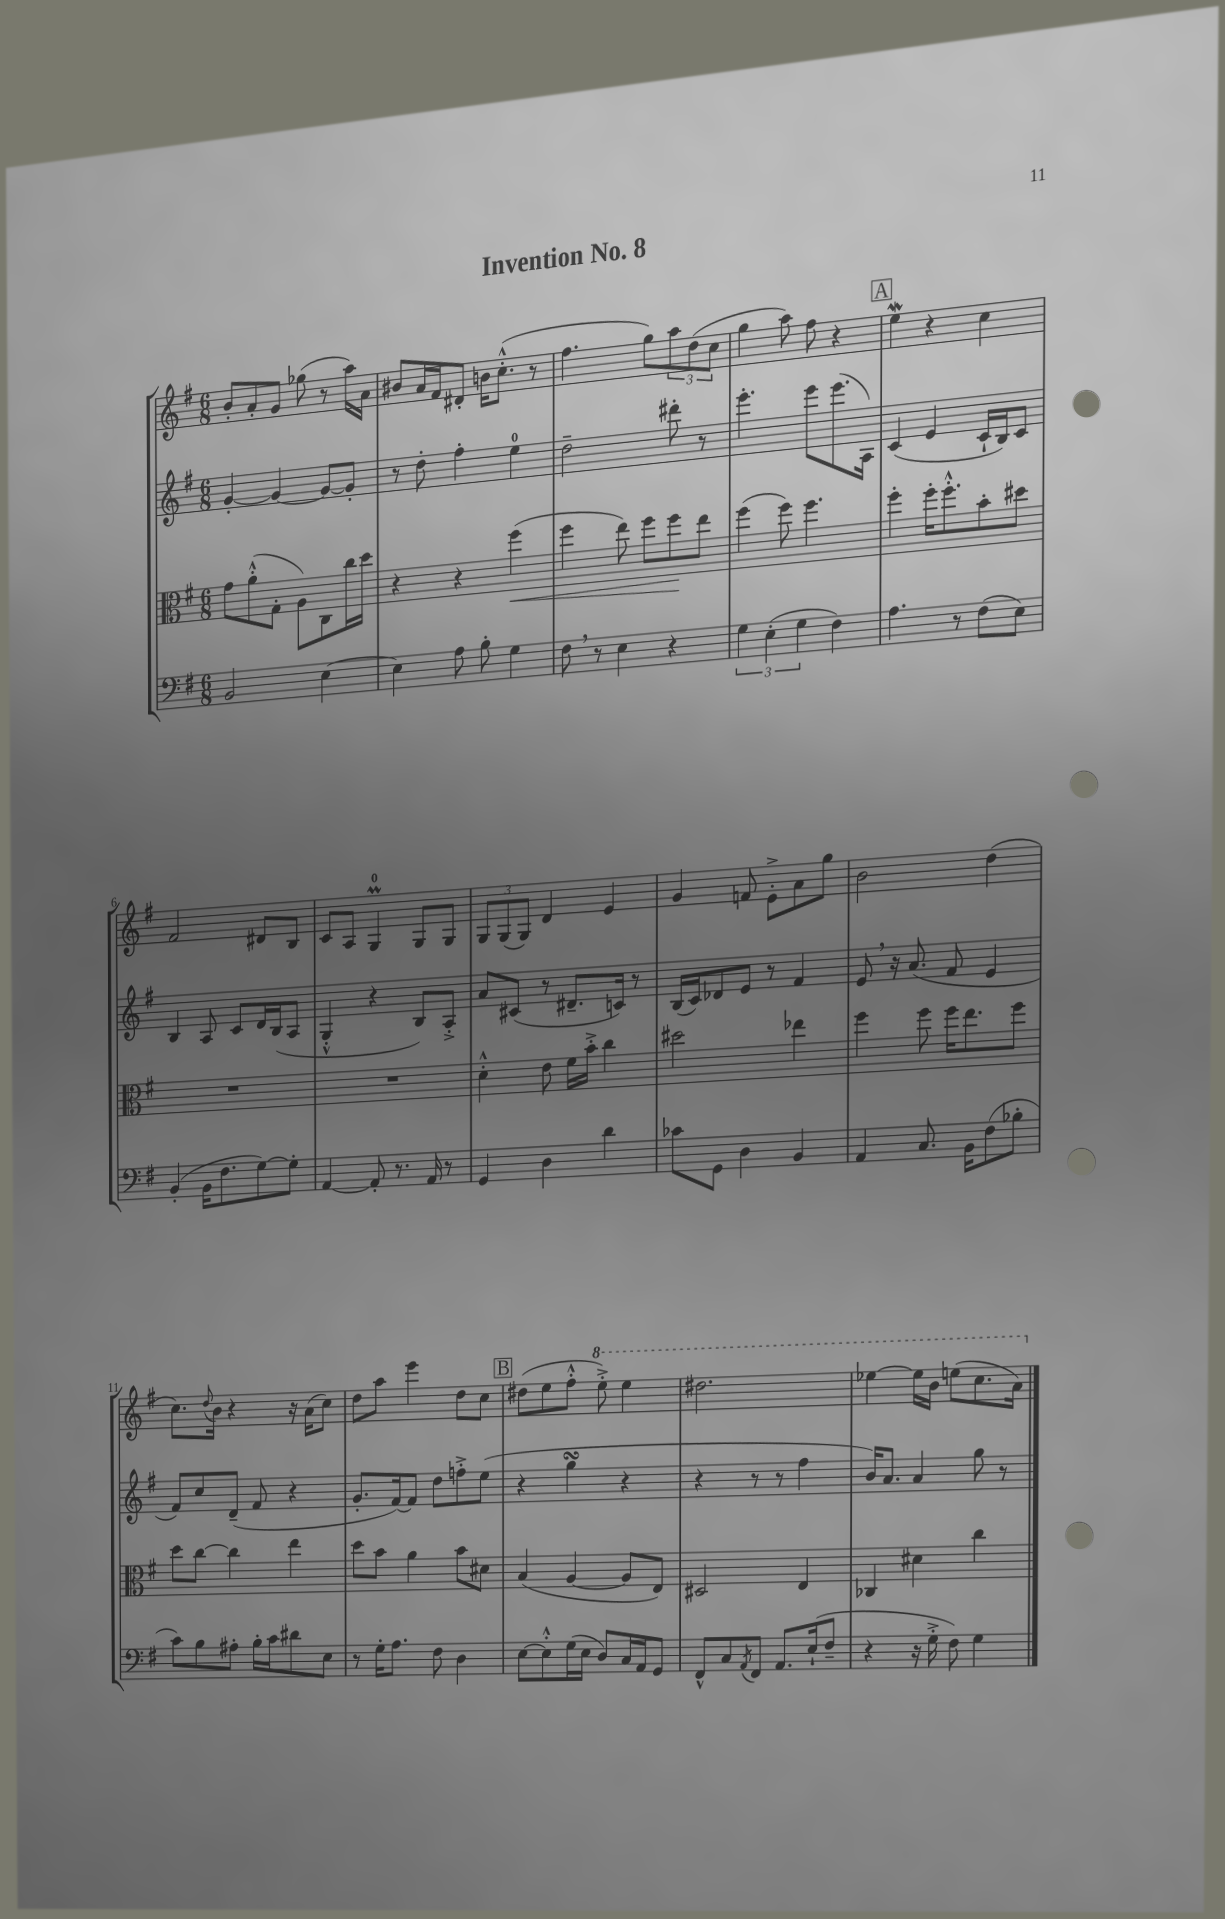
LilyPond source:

\header { title = "Invention No. 8" }
<<
\new StaffGroup <<
\new Staff = "s0" {
    \clef treble \key g \major \numericTimeSignature \time 6/8
    b'8-. a'8-. g'8 ges''8( r8 a''16) a'16 |
    bis'8 a'16 fis'16 dis'8-. b'16 c''8.-.-^( r8 |
    fis''4. g''8) \tuplet 3/2 { a''8 d''8( c''8 } |
    g''4 a''8) fis''8 r4 |
    \mark \markup { \box "A" } e''4\mordent r4 c''4 |
    fis'2 dis'8 b8 |
    c'8 a8 g4-0\prall g8 g8 |
    \tuplet 3/2 { g8 g8( g8) } d'4 e'4 |
    g'4 f'8 e'8-.-> a'8 g''8 |
    b'2 d''4( |
    c''8.) \appoggiatura { d''8 } b'16 r4 r16 a'16( c''8) |
    d''8 a''8 e'''4 d''8 c''8 |
    \mark \markup { \box "B" } dis''8( e''8 fis''8-.-^ \ottava #1 e'''8-.->) e'''4 |
    dis'''2. |
    ees'''4~ ees'''16 b''16 e'''8( c'''8. a''16) \ottava #0 \bar "|." |
}
\new Staff = "s1" {
    \clef treble \key g \major \numericTimeSignature \time 6/8
    g'4~-. g'4~ g'8~ g'8-. |
    r8 d''8-. fis''4-. e''4-0 |
    d''2-- dis'''8-. r8 |
    e'''4.-. e'''8 e'''8.( a16) |
    \mark \markup { \box "A" } c'4( e'4 c'16-! b16) c'8 |
    b4 a8 c'8 d'16 b16( a8 |
    g4-.-^ r4 b8) a8-.-> |
    a'8 cis'8( r8 dis'8.-- c'16) r8 |
    b16( c'16) des'8 e'8 r8 fis'4 |
    e'8 \breathe r16 a'8.( fis'8 e'4 |
    fis'8) c''8 d'8--( fis'8 r4 |
    g'8.-. fis'16~) fis'8 d''8 f''8-.-> e''8( |
    \mark \markup { \box "B" } r4 g''4\turn r4 |
    r4 r8 r8 fis''4 |
    b'16) a'8. a'4 g''8 r8 \bar "|." |
}
\new Staff = "s2" {
    \clef alto \key g \major \numericTimeSignature \time 6/8
    g'8 a'8-.-^( g8-. a8) c8 c''16 d''16 |
    r4 r4 fis''4\<( |
    fis''4 e''8) fis''8 fis''8\! e''8 |
    fis''4( fis''8) fis''4. |
    \mark \markup { \box "A" } fis''4-. fis''16-. fis''8.-.-^ b'8-. dis''8 |
    R2. |
    R2. |
    d'4-.-^ e'8 fis'16 b'16-.-> c''4 |
    dis''2 ees''4 |
    fis''4 fis''8 fis''16 e''8. fis''8 |
    d''8 c''8~ c''4 e''4 |
    d''8 b'8 a'4 b'8 dis'8 |
    \mark \markup { \box "B" } b4( a4~ a8 e8) |
    dis2 e4 |
    ces4 dis'4 c''4 \bar "|." |
}
\new Staff = "s3" {
    \clef bass \key g \major \numericTimeSignature \time 6/8
    b,2 e4~ |
    e4 a8 b8-. g4 |
    fis8 \breathe r8 e4 r4 |
    \tuplet 3/2 { g4 e4-.( g4 } fis4) |
    \mark \markup { \box "A" } a4. r8 fis8( e8) |
    b,4-.( b,16 fis8. g8~) g8-. |
    a,4~ a,8-. r8. a,16 r8 |
    g,4 d4 d'4 |
    ces'8 g,8 d4 b,4 |
    a,4 c8. b,16 fis8( bes8-. |
    c'8) b8 ais8-. b16-. c'16 dis'8 e8 |
    r8 g16-. a8. fis8 d4 |
    \mark \markup { \box "B" } e8~ e8-.-^ g16( e16 d8) c16 a,16 g,8 |
    fis,8-^ c8 \acciaccatura { a,8 } fis,8 a,8. e16-!( fis8-- |
    r4 r16 g16-.-> fis8) g4 \bar "|." |
}
>>
>>
